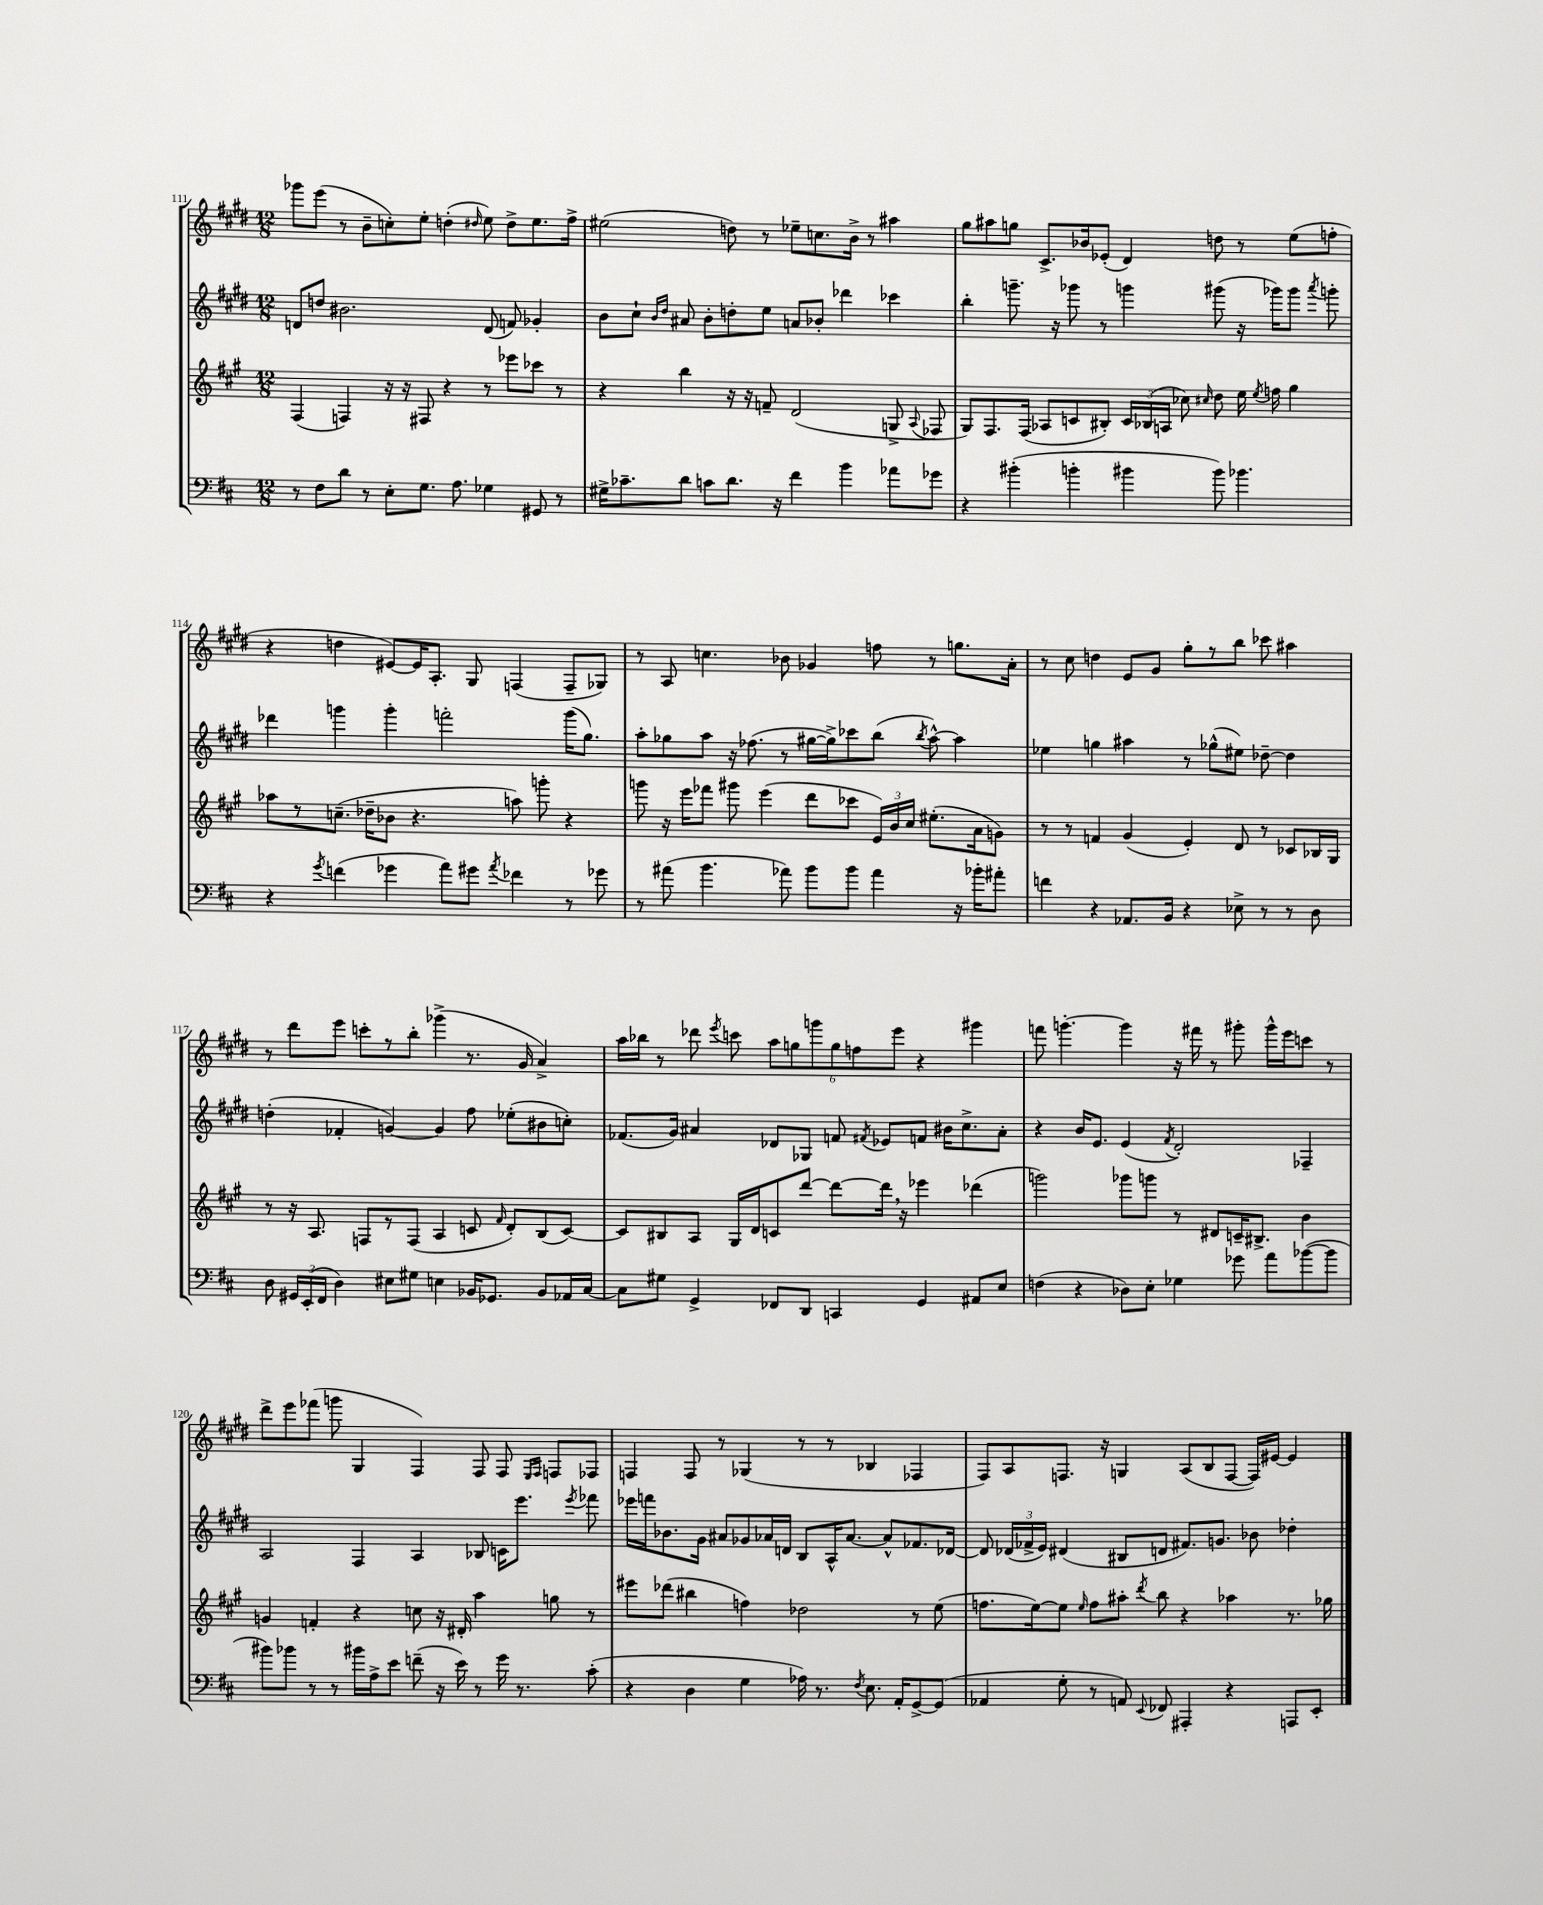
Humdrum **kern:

**kern	**kern	**kern	**kern
*staff4	*staff3	*staff2	*staff1
*clefF4	*clefG2	*clefG2	*clefG2
*k[f#c#]	*k[f#c#g#]	*k[f#c#g#d#]	*k[f#c#g#d#]
*M12/8	*M12/8	*M12/8	*M12/8
8r	(4F#	8d	8ggg-
8F#	.	8dd	(8eee
8d	4F)	2.b#	8r
8r	.	.	8b~
8E'	16r	.	8cc')
.	16r	.	.
8.G	8F#	.	8ee'
.	4r	.	(4dd'
8.A	.	.	.
.	.	.	16qqdd#
4G-	8r	(8d	8ee)
.	8eee-	8f)	8dd#^
8GG#	8ccc-	4g-'	8.ee
8r	8r	.	.
.	.	.	16ff#^
=	=	=	=
16G#^	4r	8b	(2ee#
8.c-~	.	.	.
.	.	8cc#`	.
.	.	16qqb	.
.	.	16qqdd#	.
8d	4bb	8a#	.
8c	.	8b'	.
8.d	16r	8dd'	8dd)
.	16r	.	.
.	8f~	8ee	8r
16r	.	.	.
4f#	(2d	8a	8ee-~
.	.	8b-'	8.cc
4b	.	4ddd-	.
.	.	.	16b^
.	.	.	8r
8a-	8G^	4ccc-	4aa#
.	8qqA	.	.
8g-	8F-	.	.
=	=	=	=
4r	8G#)	4bb'	8gg#
.	8.F#	.	8aa#
(4b#'	.	8.ggg~	8gg
.	(16F#	.	.
.	8A-	.	8.c#^
.	.	16r	.
4b'	8c	8ggg-	.
.	.	.	16b-
.	8B#')	8r	(8e-'
4b#	24c	4ggg	4d#)
.	(24B-	.	.
.	24A	.	.
.	8cc-)	.	.
.	16qqcc#	.	.
8b#)	8dd	(8ggg#	8dd
4.b-	16ee	16r	8r
.	8qee	.	.
.	16ff	16ggg-)	.
.	4gg#	8ggg-	(8ee
.	.	8qaaa	.
.	.	8ggg'	8ff'
=	=	=	=
4r	8aa-	4ddd-	4r
.	8r	.	.
8qg	.	.	.
(4f	(8.cc~	4ggg	4dd
.	16dd-~	.	.
4g-	8b-	4ggg'	[8e#)
.	4.r	.	16e#]
.	.	.	8.A'
8a)	.	2fff'	.
8g#	.	.	8G#
8qa	.	.	.
4f-	8aa)	.	(4F
.	8ggg'	.	.
8r	4r	(16ggg	8F~
.	.	8.gg#)	.
8g-	.	.	8G-)
=	=	=	=
8r	8ggg	8aa'	8r
(8a#	16r	8gg-	8A
.	16eee	.	.
4.b	8fff-	8aa	4.cc
.	8ggg#	16r	.
.	.	(8.ff-	.
.	(4eee	.	.
8a-)	.	8r	8b-
8b	8ddd	[16gg#	4g-
.	.	16gg#^])	.
8b	8ccc-	8ccc-	.
4a-	24e)	(8bb	8ff
.	24b	.	.
.	24cc#	.	.
.	.	8qbb	.
.	(8.ee#'	[8aa^^)	8r
16r	.	4aa]	8.gg
16b-'	16a	.	.
8a#'	8g)	.	.
.	.	.	16a'
=	=	=	=
4f	8r	4ee-	8r
.	8r	.	8cc#
4r	4f	4gg	4dd
8.AA-	(4g#	4aa#	8e
.	.	.	8g#
16BB	.	.	.
4r	4e')	8r	8gg#'
.	.	(8gg-^^	8r
8E-^	8d	8ee#)	8bb
8r	8r	[8dd-~	8ccc-
8r	8c-	4dd-]	4aa#
8D	16B-	.	.
.	16G#	.	.
=	=	=	=
8D	8r	(4dd'	8r
24GG#	16r	.	8ddd#
(24EE'	.	.	.
.	8.A	.	.
24FF#	.	.	.
4D)	.	4f-'	8eee
.	8F	.	8ccc'
8E#	8r	[4g)	8r
8G#	(8F	.	8bb'
4E	4A	4g]	(4ggg-^
16BB-	8c	8ff#	8.r
8.GG-	.	.	.
.	16qqf#	.	.
.	8d')	(8ee-'	.
.	.	.	16g#
8BB-	(8B	8b#	4a^)
16AA-	[8c)	8cc')	.
[16C#	.	.	.
=	=	=	=
8C#]	8c]	(8.f-	16aa
.	.	.	16bb-
8G#	8B#	.	8r
.	.	16g#)	.
4GG^	8A	4a#	8ddd-
.	.	.	8qeee
.	16G#	.	8ccc
.	16d	.	.
8FF-	8c	8d-	12aa
.	.	.	12gg
8DD	[8ddd	8G-	.
.	.	.	12ggg
4CC	8ddd_	8f	12gg
.	.	.	12ff
.	.	8qf#	.
.	16ddd]	8e-	.
.	.	.	12eee
.	16r	.	.
4GG	4eee-	8f	4r
.	.	16b#	.
.	.	8.cc#^	.
8AA#	(4ddd-	.	4ggg#
8E	.	8a#'	.
=	=	=	=
(4F	2ggg)	4r	8fff
.	.	.	[4.ggg'
4r	.	16b	.
.	.	8.e	.
8D-)	8ggg-	(4e	4ggg]
8E'	8ggg	.	.
.	.	8qf#	.
4G-	8r	2d#')	16r
.	.	.	16fff#
.	8d#	.	8r
8g-	16c~	.	8ggg#'
.	8.B#^	.	.
8a	.	.	16ggg#^^
.	.	.	16eee
([8b-	4b	4F-~	8ccc
8b-]	.	.	8r
=	=	=	=
8b#)	4g	2A	8ddd#^
8b-	.	.	8eee
8r	4f'	.	(8fff-
8r	.	.	8ggg
16b#	4r	4F#	4G#
16A^	.	.	.
8e	.	.	.
(8f~	8cc	4A	4F#)
16r	16r	.	.
16e)	16d#'	.	.
8r	4aa	8B-	8F#
16g	.	16c	8F#
8.r	.	8.eee	.
.	.	.	16qqE
.	.	.	16qqF#
.	8gg	.	8F
.	.	8qeee	.
(8c#'	8r	8fff-	8F-
=	=	=	=
4r	8eee#	16eee-	4F
.	.	16fff	.
.	(8ddd-	8.b-	.
4D	4bb#	.	8F
.	.	16g#	.
.	.	8a#	8r
4G	4ff)	8g-	(4G-
.	.	16a-	.
.	.	16d	.
16A-)	2dd-	8B	8r
8.r	.	.	.
.	.	16A^^	8r
.	.	[8.a-	.
8qF#	.	.	.
8.E	.	.	4B-
.	.	8a-^^]	.
16AA'	.	.	.
[8GG^	8r	8.f-	4F-
(8GG]	(8ee	.	.
.	.	[16d-	.
=	=	=	=
4AA-	8.ff	8d-]	8F#)
.	.	(24d-	8A
.	.	24f-^	.
.	[16ee)	.	.
.	.	24e)	.
8G'	8ee]	(4d#	8.F
.	16qqee	.	.
8r	8ff	.	.
.	.	.	16r
8AA)	8aa#'	8B#	4G
8qqEE	8qddd	.	.
8FF-	8bb	8d	.
4AAA#'	4r	8.f#)	(8A
.	.	.	8B
.	.	8.g	.
4r	4aa-	.	[8F
.	.	8b-	16F])
.	.	.	[16e#
8AAA	8.r	4dd-'	4e#]
8EE'	.	.	.
.	16gg-	.	.
==	==	==	==
*-	*-	*-	*-
